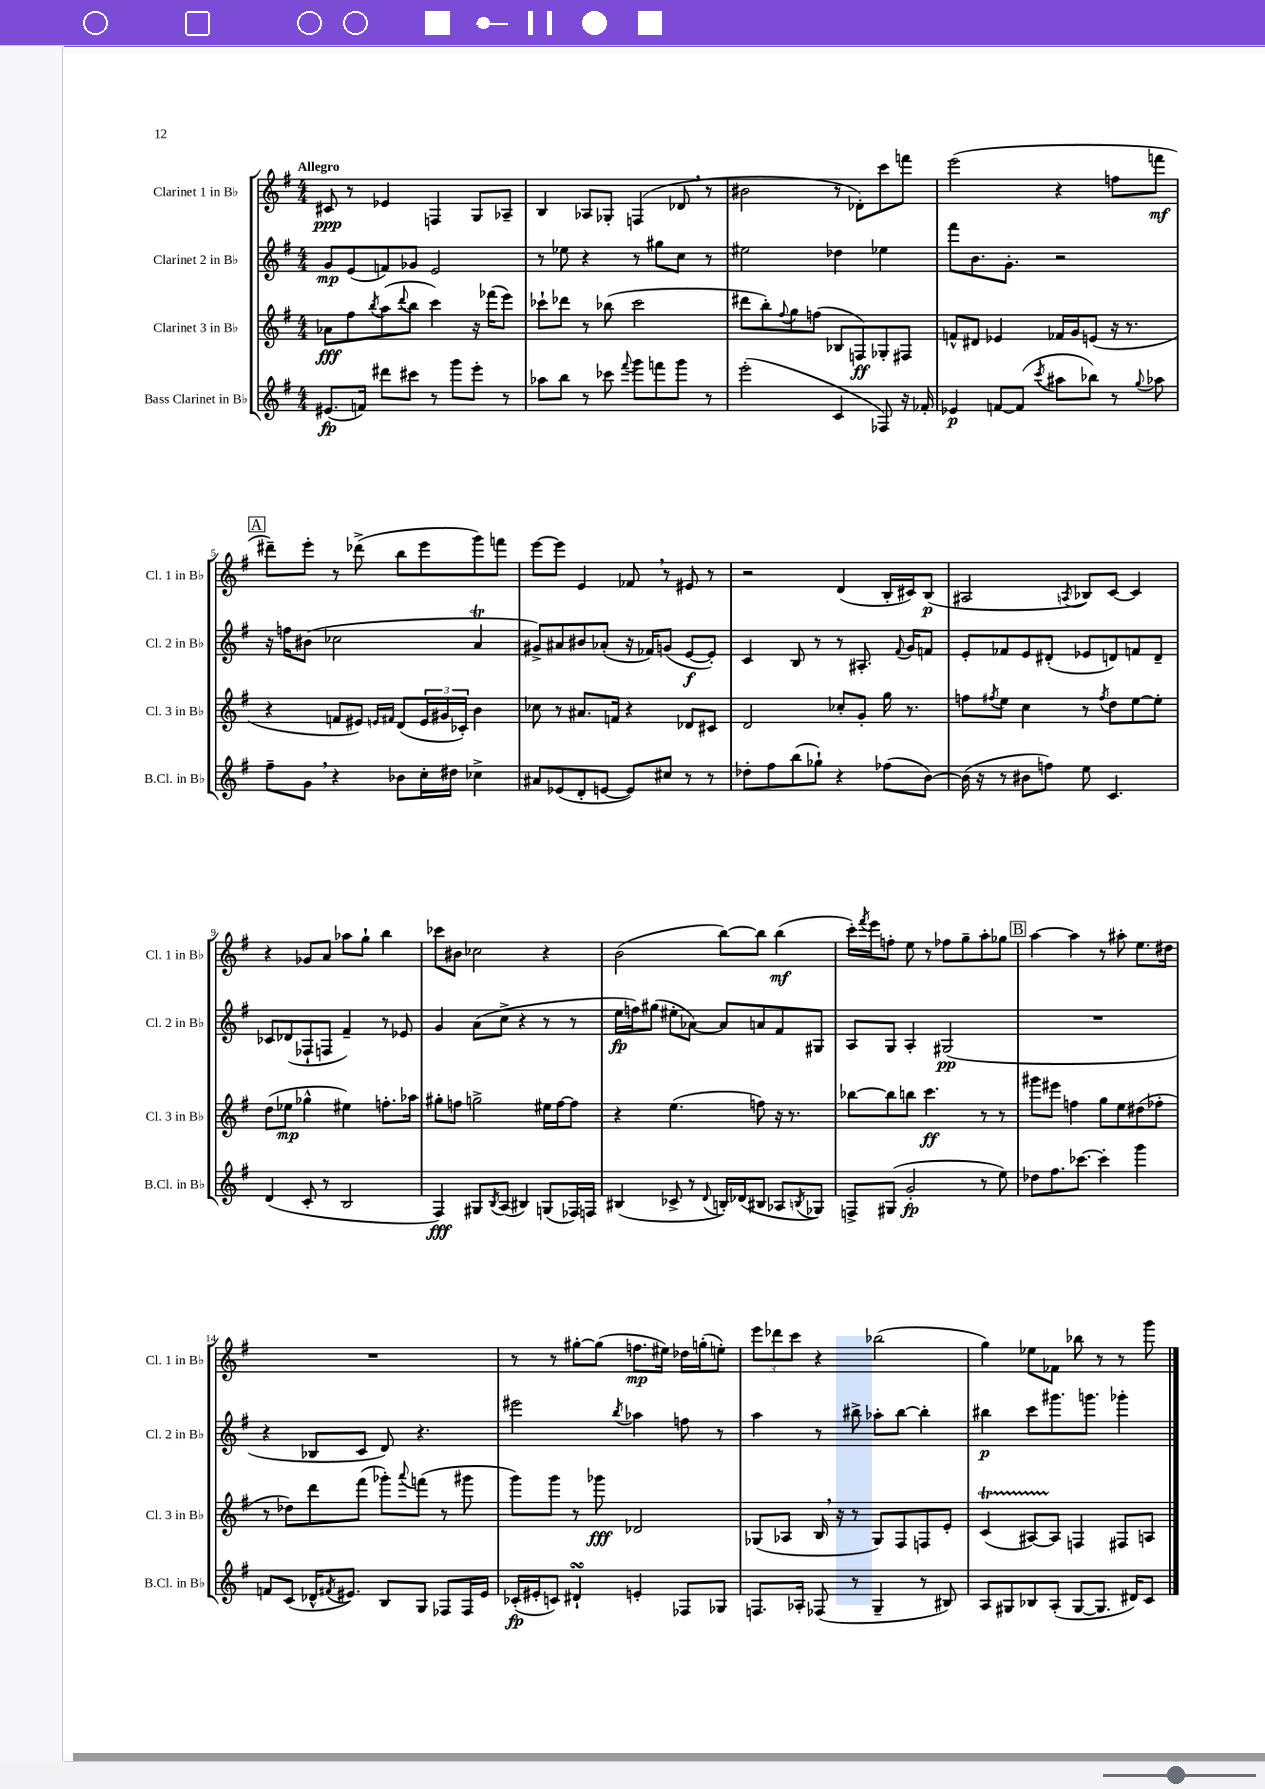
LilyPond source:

<<
\new StaffGroup <<
\new Staff = "s0" \with { instrumentName = "Clarinet 1 in Bb" shortInstrumentName = "Cl. 1 in Bb" } {
    \clef treble \key g \major \numericTimeSignature \time 4/4 \tempo "Allegro"
    cis'8\ppp r8 ees'4 f4 g8 aes8-- |
    b4 aes8 ges8-. f4( des'8 \breathe r8 |
    bis'2 r8 des'8-.) c'''8 f'''8 |
    e'''2( r4 f''8 f'''8\mf |
    \mark \markup { \box "A" } dis'''8--) e'''8-. r8 des'''8->( b''8 e'''8 g'''8) f'''8 |
    e'''8~ e'''8 e'4 fes'8 \breathe r8 eis'8 r8 |
    r2 d'4( b16-. cis'16) b8\p( |
    ais2 \acciaccatura { a8 } bes8) c'8~ c'4 |
    r4 ges'8 a'8 aes''8 g''8-! b''4 |
    ces'''8 bis'8 ces''2 r4 |
    b'2( b''8~) b''8 b''4\mf( |
    c'''16-.) \acciaccatura { fis'''8 } e'''16 f''8-. e''8 r8 fes''8 g''8-- a''8-. ges''8 |
    \mark \markup { \box "B" } a''4~ a''4 r8 ais''8-. e''8. dis''16 |
    R1 |
    r8 r8 gis''8~-. gis''8( f''8.\mp eis''16) des''16 g''16-.( e''8-.) |
    \tuplet 3/2 { e'''8 des'''8 c'''8 } r4 bes''2( |
    g''4) ees''8 fes'8 bes''8 r8 r8 g'''8 \bar "|." |
}
\new Staff = "s1" \with { instrumentName = "Clarinet 2 in Bb" shortInstrumentName = "Cl. 2 in Bb" } {
    \clef treble \key g \major \numericTimeSignature \time 4/4
    g'8\mp e'8( f'8) ges'8 e'2 |
    r8 ees''8 r4 r8 gis''8 c''8 r8 |
    eis''2 des''4 ees''4 |
    fis'''8 b'8. g'8.-. r2 |
    \mark \markup { \box "A" } r16 f''16 bis'8( ces''2 a'4\trill |
    gis'8->) ais'8 bis'8 aes'8-.( r16 fes'16) g'8( e'8~\f e'8-.) |
    c'4 b8 r8 r8 ais8.-. \appoggiatura { fis'8 } g'16 f'8 |
    e'8-. fes'8 e'8 dis'8-.( ees'8 d'8) f'8 d'8-- |
    ces'8 des'8( fes8-! f8 fis'4--) r8 ees'8 |
    g'4 a'8( c''8-> r4 r8 r8 |
    e''16\fp f''16) gis''8( eis''8-. aes'8~) aes'8 a'8 fis'8 gis8 |
    a8 g8 a4-. gis2\pp( |
    \mark \markup { \box "B" } R1 |
    r4 bes8 c'8 d'8) r4. |
    eis'''2 \acciaccatura { b''8 } aes''4 f''8 r8 |
    a''4 r8 bis''8-> aes''8-. bis''8~ bis''4-. |
    bis''4\p c'''8 gis'''8. g'''8. ges'''4-. \bar "|." |
}
\new Staff = "s2" \with { instrumentName = "Clarinet 3 in Bb" shortInstrumentName = "Cl. 3 in Bb" } {
    \clef treble \key g \major \numericTimeSignature \time 4/4
    aes'8\fff fis''8 \acciaccatura { b''8 } a''8( \appoggiatura { d'''8 } b''8 c'''4) r16 fes'''16( e'''8) |
    ces'''8-! des'''8 r8 bes''8( ces'''2 |
    dis'''8 b''8-.) \appoggiatura { fis''8 } g''8 f''8( bes8 f8\ff) ges8-. fis8 |
    f'8-^ dis'8 ees'4 fes'16 g'16 e'8( r16 r8. |
    \mark \markup { \box "A" } r4 f'8 eis'8) \grace { e'16 fis'16 } d'8( \tuplet 3/2 { e'16 gis'16 ces'16-.) } b'4 |
    ces''8 r8 ais'8. f'16 r4 des'8 cis'8 |
    d'2 ces''8-. g'8-. g''16 r8. |
    f''8 \acciaccatura { fis''8 } e''8 c''4 r8 \acciaccatura { fis''8 } d''8 e''8~ e''8-. |
    d''8( ees''8\mp ges''4-^ eis''4) f''8.-. aes''16 |
    gis''8-. f''8 g''2-> eis''16 f''16~ f''8 |
    r4 e''4.( f''8) r16 r8. |
    bes''8~ bes''8 b''8 c'''4.\ff r8 r8 |
    \mark \markup { \box "B" } gis'''8 eis'''8 f''4 g''8 e''8 dis''8( fes''8-. |
    r8 des''8) d'''8 fis'''8( ges'''8-.) \appoggiatura { a'''8 } f'''8( r8 gis'''8 |
    g'''8) g'''8 r8 ges'''8\fff des'2 |
    ges8( aes8 b16 \breathe r16 r8 ges8) fis8 f8 e'8-. |
    c'4\startTrillSpan( ais8~) ais8\stopTrillSpan f4 fis8 a8 \bar "|." |
}
\new Staff = "s3" \with { instrumentName = "Bass Clarinet in Bb" shortInstrumentName = "B.Cl. in Bb" } {
    \clef treble \key g \major \numericTimeSignature \time 4/4
    eis'8.\fp( f'16) dis'''8 cis'''8 r8 g'''8 e'''8-. r8 |
    aes''8 b''8 r8 ces'''8 \appoggiatura { fis'''8 } g'''8 f'''8 g'''8 r8 |
    e'''2-.( c'4 fes8) r16 fes'16-. |
    ees'4\p f'8~ f'8( \acciaccatura { c'''8 } ais''8 bes''8) r8 \appoggiatura { g''8 } aes''8 |
    \mark \markup { \box "A" } fis''8-- g'8 \breathe r4 bes'8 c''16-. dis''16 ces''4-> |
    ais'8 ees'8( d'8-. e'8~ e'8) cis''8 r8 r8 |
    des''8-. fis''8 b''8( ges''8-!) r4 fes''8( b'8~) |
    b'16( r16 r8 bis'8 f''8) e''8 c'4. |
    d'4( c'8-. r8 b2 |
    fis4\fff) gis8 \acciaccatura { b8 } a8( bis4) g8( fes16) f16 |
    bis4( ces'8-> r8 \appoggiatura { d'8 } b16-.) des'16( bis8 aes8 \acciaccatura { b8 } ges8) |
    f8-> gis8( g'2-.\fp r8 e''8) |
    \mark \markup { \box "B" } des''8 fis''8. ces'''8.~ ces'''4-. g'''4 |
    f'8 c'8( des'16-^ \acciaccatura { fis'8 } eis'8.) b8 g8 fes8 fes16 eis'16 |
    ces'16-.\fp( eis'16-. c'8) dis'4-!\turn e'4-. fes8 ges8 |
    f8. aes16-. fes8( r8 g4-- r8 bis8) |
    a8 gis8 bes8 a8-.( gis8~ gis8. dis'16) c'8 \bar "|." |
}
>>
>>
